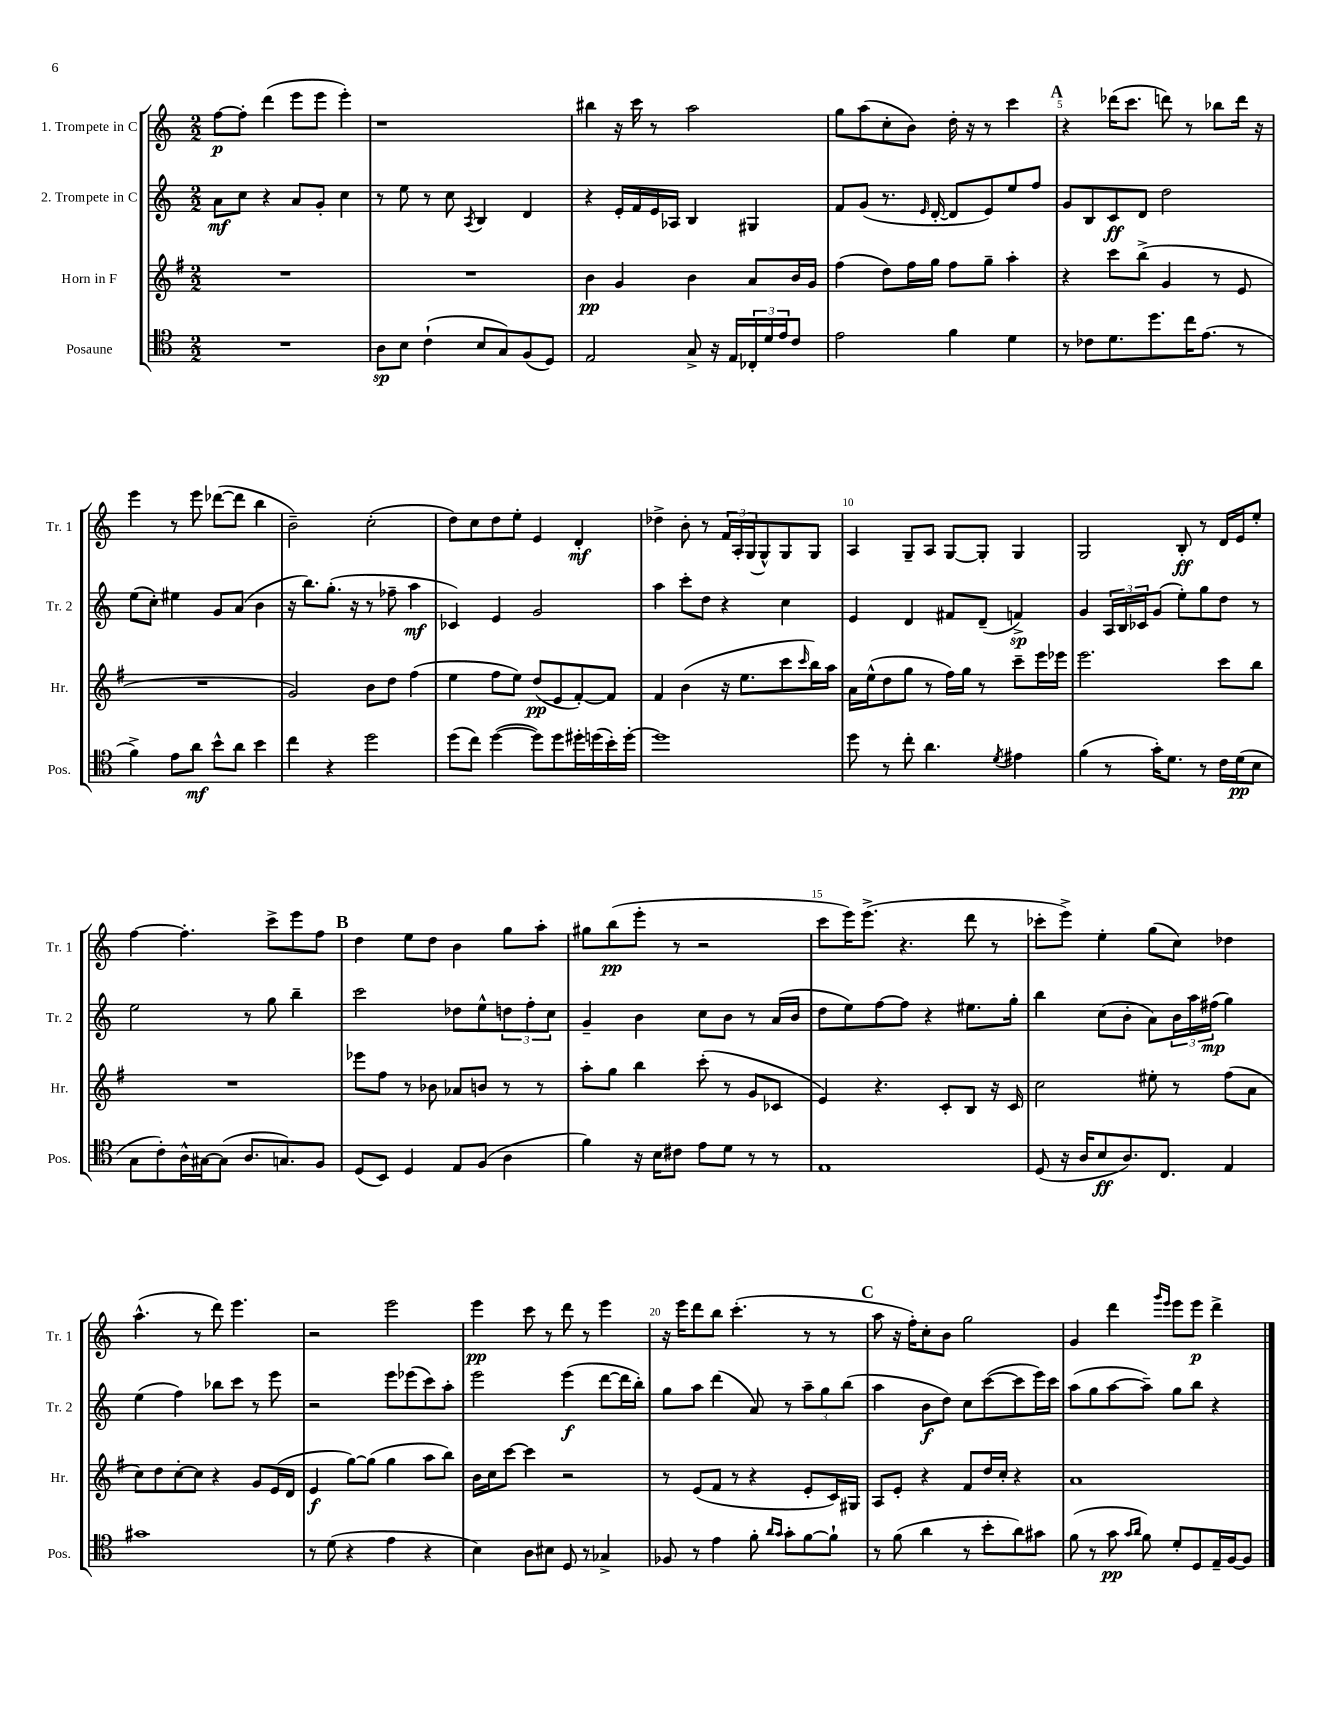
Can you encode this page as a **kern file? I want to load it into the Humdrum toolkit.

**kern	**dynam	**kern	**dynam	**kern	**dynam	**kern	**dynam
*part4	*part4	*part3	*part3	*part2	*part2	*part1	*part1
*staff4	*staff4	*staff3	*staff3	*staff2	*staff2	*staff1	*staff1
*I"Posaune	*	*I"Horn in F	*	*I"2. Trompete in C	*	*I"1. Trompete in C	*
*I'Pos.	*	*I'Hr.	*	*I'Tr. 2	*	*I'Tr. 1	*
*clefC4	*	*clefG2	*	*clefG2	*	*clefG2	*
*k[]	*	*k[f#]	*	*k[]	*	*k[]	*
*M2/2	*	*M2/2	*	*M2/2	*	*M2/2	*
=1	=1	=1	=1	=1	=1	=1	=1
1r	.	1r	.	8a\L	mf	[8ff\L	p
.	.	.	.	8cc\J	.	8ff'\J]	.
.	.	.	.	4r	.	(4ddd\	.
.	.	.	.	8a/L	.	8eee\L	.
.	.	.	.	8g'/J	.	8eee\J	.
.	.	.	.	4cc\	.	4eee'\)	.
=2	=2	=2	=2	=2	=2	=2	=2
8A\L	sp	1r	.	8r	.	1r	.
8B\J	.	.	.	8ee\	.	.	.
(4c`\	.	.	.	8r	.	.	.
.	.	.	.	8cc\	.	.	.
.	.	.	.	8qA/	.	.	.
8B/L	.	.	.	4B/	.	.	.
8G/)	.	.	.	.	.	.	.
(8F/	.	.	.	4d/	.	.	.
8D/J)	.	.	.	.	.	.	.
=3	=3	=3	=3	=3	=3	=3	=3
2E/	.	4b\	pp	4r	.	4bb#X\	.
.	.	4g/	.	16e'/LL	.	16r	.
.	.	.	.	16f/	.	16ccc\	.
.	.	.	.	16e/	.	8r	.
.	.	.	.	16A-X/JJ	.	.	.
8G^/	.	4b\	.	4B/	.	2aa\	.
16r	.	.	.	.	.	.	.
16E/LL	.	.	.	.	.	.	.
24C-X'/	.	8a/L	.	4G#X/	.	.	.
24d/	.	.	.	.	.	.	.
24e/J	.	.	.	.	.	.	.
8c/J	.	16b/L	.	.	.	.	.
.	.	16g/JJ	.	.	.	.	.
=4	=4	=4	=4	=4	=4	=4	=4
2e\	.	(4ff#\	.	8f/L	.	8gg\L	.
.	.	.	.	(8g/J	.	(8aa\	.
.	.	8dd\L)	.	8.r	.	8cc'\	.
.	.	16ff#\L	.	.	.	8b\J)	.
.	.	.	.	16qqe/	.	.	.
.	.	16gg\JJ	.	[16d'/	.	.	.
4f\	.	8ff#\L	.	8d/L]	.	16dd'\	.
.	.	.	.	.	.	16r	.
.	.	8gg~\J	.	8e/)	.	8r	.
4d\	.	4aa'\	.	8ee/	.	4ccc\	.
.	.	.	.	8ff/J	.	.	.
!!LO:REH:place=s1:t=A
=5	=5	=5	=5	=5	=5	=5	=5
8r	.	4r	.	8g/L	.	4r	.
8c-X\L	.	.	.	8B/	.	.	.
8.d\	.	8ccc\L	.	8c/	ff	(16ddd-X\KL	.
.	.	.	.	.	.	8.ccc\J	.
.	.	(8bb^\J	.	8d/J	.	.	.
8.dd\	.	.	.	.	.	.	.
.	.	4g/	.	2dd\	.	8dddn\)	.
16cc\K	.	.	.	.	.	8r	.
(8.e\J	.	.	.	.	.	.	.
.	.	8r	.	.	.	8bb-X\L	.
8r	.	8e/	.	.	.	16ddd\Jk	.
.	.	.	.	.	.	16r	.
!!LO:LB:g=z
=6	=6	=6	=6	=6	=6	=6	=6
4f^\)	.	1r	.	(8ee\L	.	4eee\	.
.	.	.	.	8cc'\J)	.	.	.
8e\L	.	.	.	4ee#X\	.	8r	.
8a\J	mf	.	.	.	.	8eee\	.
8b^^\L	.	.	.	8g/L	.	([8ddd-X\L	.
8a\J	.	.	.	(8a/J	.	8ddd-\J]	.
4b\	.	.	.	4b\	.	4bb\	.
=7	=7	=7	=7	=7	=7	=7	=7
4cc\	.	2g/)	.	16r	.	2b~\)	.
.	.	.	.	8.bb\L)	.	.	.
4r	.	.	.	(8.gg'\J	.	.	.
.	.	.	.	16r	.	.	.
2dd\	.	8b\L	.	8r	.	(2cc'\	.
.	.	8dd\J	.	8ff-X~\	.	.	.
.	.	(4ff#\	.	4aa\	mf	.	.
=8	=8	=8	=8	=8	=8	=8	=8
(8dd\L	.	4ee\	.	4c-X/)	.	8dd\L)	.
8cc\J)	.	.	.	.	.	8cc\	.
([4dd\	.	8ff#\L	.	4e/	.	8dd\	.
.	.	8ee\J)	.	.	.	8ee'\J	.
8dd\L])	.	(8dd/L	pp	2g/	.	4e/	.
8dd\	.	8e/	.	.	.	.	.
16dd#X'\L	.	[8f#'/)	.	.	.	4d'/	mf
(16ddn\	.	.	.	.	.	.	.
16b'\)	.	8f#/J]	.	.	.	.	.
[16dd'\JJ	.	.	.	.	.	.	.
=9	=9	=9	=9	=9	=9	=9	=9
1dd]	.	4f#/	.	4aa\	.	4dd-X^\	.
.	.	(4b\	.	8ccc'\L	.	8b'\	.
.	.	.	.	8dd\J	.	8r	.
.	.	16r	.	4r	.	24f/LL	.
.	.	.	.	.	.	24A'/	.
.	.	8.ee\L	.	.	.	.	.
.	.	.	.	.	.	(24G/J	.
.	.	.	.	.	.	8G^^/)	.
.	.	8ccc\	.	4cc\	.	8G/	.
.	.	16qqccc/	.	.	.	.	.
.	.	16bb\L)	.	.	.	8G/J	.
.	.	16aa\JJ	.	.	.	.	.
=10	=10	=10	=10	=10	=10	=10	=10
8dd\	.	16a\LL	.	4e/	.	4A/	.
.	.	(16ee^^\J	.	.	.	.	.
8r	.	8dd\	.	.	.	.	.
8cc'\	.	8gg\J	.	4d/	.	8G~/L	.
4.a\	.	8r	.	.	.	8A/J	.
.	.	16ff#\LL)	.	8f#X/L	.	[8G/L	.
.	.	16gg\JJ	.	.	.	.	.
.	.	8r	.	(8d~/J	.	8G'/J]	.
8qd/	.	.	.	.	.	.	.
4e#X\	.	8ccc~\L	.	4fn^/)	sp	4G/	.
.	.	16eee\L	.	.	.	.	.
.	.	16eee-X\JJ	.	.	.	.	.
=11	=11	=11	=11	=11	=11	=11	=11
(4f\	.	2.eee\	.	4g/	.	2G/	.
8r	.	.	.	24A/LL	.	.	.
.	.	.	.	24B/	.	.	.
.	.	.	.	24c-X/J	.	.	.
16g'\KL)	.	.	.	(8g/J	.	.	.
8.d\J	.	.	.	.	.	.	.
.	.	.	.	8ee'\L)	.	8B'/	ff
8r	.	.	.	8gg\	.	8r	.
16c\LL	.	8ccc\L	.	8dd\J	.	16d/LL	.
(16d\J	pp	.	.	.	.	16e/J	.
8B\J	.	8bb\J	.	8r	.	8ee'/J	.
!!LO:LB:g=z
=12	=12	=12	=12	=12	=12	=12	=12
8G\L	.	1r	.	2ee\	.	[4ff\	.
8c'\)	.	.	.	.	.	.	.
16A^^\L	.	.	.	.	.	4.ff'\]	.
[16G#X\J	.	.	.	.	.	.	.
(8G#\J]	.	.	.	.	.	.	.
8.A/L	.	.	.	8r	.	.	.
.	.	.	.	8gg\	.	8ccc^\L	.
8.Gn/)	.	.	.	.	.	.	.
.	.	.	.	4bb~\	.	8eee\	.
8F/J	.	.	.	.	.	8ff\J	.
!!LO:REH:place=s1:t=B
=13	=13	=13	=13	=13	=13	=13	=13
(8D/L	.	8eee-X\L	.	2ccc\	.	4dd\	.
8BB/J)	.	8ff#\J	.	.	.	.	.
4D/	.	8r	.	.	.	8ee\L	.
.	.	8b-X\	.	.	.	8dd\J	.
8E/L	.	8a-X/L	.	8dd-X\L	.	4b\	.
(8F/J	.	8bn/J	.	8ee^^\	.	.	.
4A\	.	8r	.	12ddn\	.	8gg\L	.
.	.	.	.	12ff'\	.	.	.
.	.	8r	.	.	.	8aa'\J	.
.	.	.	.	12cc\J	.	.	.
=14	=14	=14	=14	=14	=14	=14	=14
4f\)	.	8aa'\L	.	4g~/	.	8gg#X\L	.
.	.	8gg\J	.	.	.	(8bb\	pp
16r	.	4bb\	.	4b\	.	8eee'\J	.
16B\KL	.	.	.	.	.	.	.
8c#X\J	.	.	.	.	.	8r	.
8e\L	.	(8ccc'\	.	8cc\L	.	2r	.
8d\J	.	8r	.	8b\J	.	.	.
8r	.	8g/L	.	8r	.	.	.
8r	.	8c-X/J	.	(16a/LL	.	.	.
.	.	.	.	16b/JJ	.	.	.
=15	=15	=15	=15	=15	=15	=15	=15
1E	.	4e/)	.	8dd\L	.	8ccc\L	.
.	.	.	.	8ee\)	.	16eee\K)	.
.	.	.	.	.	.	(8.eee^\J	.
.	.	4.r	.	[8ff\	.	.	.
.	.	.	.	8ff\J]	.	4.r	.
.	.	.	.	4r	.	.	.
.	.	8c'/L	.	.	.	.	.
.	.	8B/J	.	8.ee#X\L	.	8ddd\	.
.	.	16r	.	.	.	8r	.
.	.	16c/	.	16gg'\Jk	.	.	.
=16	=16	=16	=16	=16	=16	=16	=16
(8D/	.	2cc\	.	4bb\	.	8ccc-X'\L	.
16r	.	.	.	.	.	8eee^\J)	.
16A/KL	.	.	.	.	.	.	.
8B/	ff	.	.	(8cc\L	.	4ee'\	.
8.A/)	.	.	.	8b'\J	.	.	.
.	.	8ee#X'\	.	8a\L)	.	(8gg\L	.
8.C/J	.	.	.	.	.	.	.
.	.	8r	.	24b\L	.	8cc\J)	.
.	.	.	.	24aa\	.	.	.
.	.	.	.	(24ff#X\JJ	mp	.	.
4E/	.	(8ff#\L	.	4gg\)	.	4dd-X\	.
.	.	8a\J	.	.	.	.	.
!!LO:LB:g=z
=17	=17	=17	=17	=17	=17	=17	=17
1g#X	.	8cc\L)	.	(4ee\	.	(4.aa^^\	.
.	.	8dd\	.	.	.	.	.
.	.	[8cc'\	.	4ff\)	.	.	.
.	.	8cc\J]	.	.	.	8r	.
.	.	4r	.	8bb-X\L	.	8ddd\)	.
.	.	.	.	8ccc\J	.	4.eee\	.
.	.	8g/L	.	8r	.	.	.
.	.	(16e/L	.	8eee\	.	.	.
.	.	16d/JJ	.	.	.	.	.
=18	=18	=18	=18	=18	=18	=18	=18
8r	.	4e/	f	2r	.	2r	.
(8d\	.	.	.	.	.	.	.
4r	.	[8gg\L)	.	.	.	.	.
.	.	(8gg\J]	.	.	.	.	.
4e\	.	4gg\	.	8eee\L	.	2eee\	.
.	.	.	.	(8eee-X\	.	.	.
4r	.	8aa\L	.	8ccc\)	.	.	.
.	.	8bb\J)	.	8aa'\J	.	.	.
=19	=19	=19	=19	=19	=19	=19	=19
4B\)	.	16b\LL	.	2eee\	.	4eee\	pp
.	.	16cc\J	.	.	.	.	.
.	.	[8ccc\J	.	.	.	.	.
8A\L	.	4ccc\]	.	.	.	8ccc\	.
8B#X\J	.	.	.	.	.	8r	.
8D/	.	2r	.	(4eee\	f	8ddd\	.
8r	.	.	.	.	.	8r	.
4G-X^/	.	.	.	[8ddd\L	.	4eee\	.
.	.	.	.	16ddd\L]	.	.	.
.	.	.	.	16bb'\JJ)	.	.	.
=20	=20	=20	=20	=20	=20	=20	=20
8F-X/	.	8r	.	8gg\L	.	16r	.
.	.	.	.	.	.	16eee\KL	.
8r	.	(8e/L	.	8aa\J	.	8ddd\	.
4e\	.	8f#/J	.	(4ddd\	.	8bb\J	.
.	.	8r	.	.	.	(4.ccc'\	.
8f'\	.	4r	.	8a/)	.	.	.
16qqa/LL	.	.	.	.	.	.	.
16qqg/JJ	.	.	.	.	.	.	.
8g'\L	.	.	.	8r	.	.	.
[8f\	.	8e'/L	.	12aa~\L	.	8r	.
.	.	.	.	12gg\	.	.	.
8f`\J]	.	16c/L)	.	.	.	8r	.
.	.	.	.	(12bb\J	.	.	.
.	.	16G#X/JJ	.	.	.	.	.
!!LO:REH:place=s1:t=C
=21	=21	=21	=21	=21	=21	=21	=21
8r	.	8A/L	.	4aa\	.	8aa\	.
(8f\	.	8e'/J	.	.	.	16r	.
.	.	.	.	.	.	16ff'\KL)	.
4a\	.	4r	.	8b\L	f	8cc'\	.
.	.	.	.	8dd\J)	.	8b\J	.
8r	.	8f#/L	.	8cc\L	.	2gg\	.
8b'\L	.	16dd/L	.	([8ccc\	.	.	.
.	.	16cc'/JJ	.	.	.	.	.
8a\)	.	4r	.	8ccc\]	.	.	.
8g#X\J	.	.	.	16eee\L)	.	.	.
.	.	.	.	16ccc\JJ	.	.	.
=22	=22	=22	=22	=22	=22	=22	=22
(8f\	.	1a	.	(8aa\L	.	4g/	.
8r	.	.	.	8gg\	.	.	.
8g\	pp	.	.	[8aa\	.	4ddd\	.
16qqg/LL	.	.	.	.	.	.	.
16qqa/JJ	.	.	.	.	.	.	.
8f\)	.	.	.	8aa~\J])	.	.	.
.	.	.	.	.	.	16qqggg/LL	.
.	.	.	.	.	.	16qqeee/JJ	.
8d'/L	.	.	.	8gg\L	.	8eee\L	.
8D/	.	.	.	8bb\J	.	8eee\J	p
16E~/L	.	.	.	4r	.	4ddd^\	.
[16F/J	.	.	.	.	.	.	.
8F/J]	.	.	.	.	.	.	.
==	==	==	==	==	==	==	==
*-	*-	*-	*-	*-	*-	*-	*-
